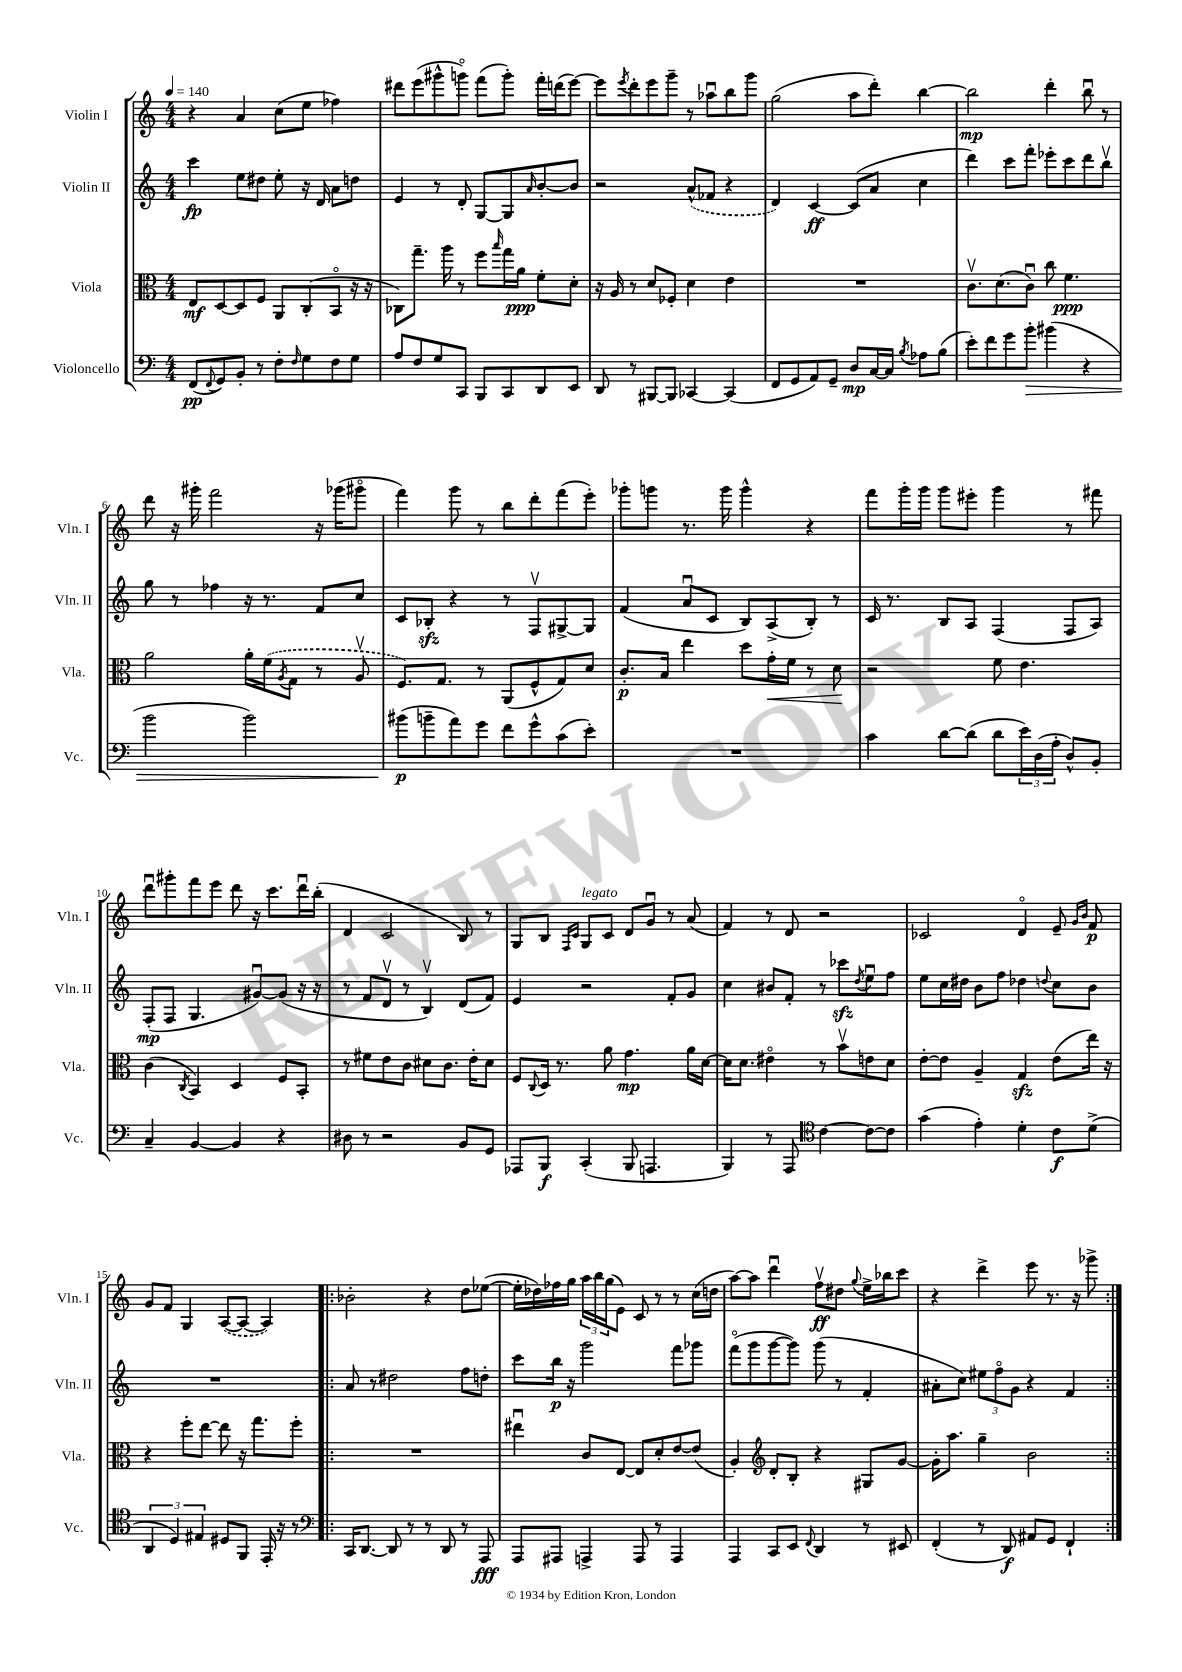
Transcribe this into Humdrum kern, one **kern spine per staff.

**kern	**dynam	**kern	**dynam	**kern	**dynam	**kern	**dynam
*part4	*part4	*part3	*part3	*part2	*part2	*part1	*part1
*staff4	*staff4	*staff3	*staff3	*staff2	*staff2	*staff1	*staff1
*I"Violoncello	*	*I"Viola	*	*I"Violin II	*	*I"Violin I	*
*I'Vc.	*	*I'Vla.	*	*I'Vln. II	*	*I'Vln. I	*
*clefF4	*	*clefC3	*	*clefG2	*	*clefG2	*
*k[]	*	*k[]	*	*k[]	*	*k[]	*
*M4/4	*	*M4/4	*	*M4/4	*	*M4/4	*
*MM140	*	*MM140	*	*MM140	*	*MM140	*
=1	=1	=1	=1	=1	=1	=1	=1
(8FF/L	pp	8E/L	mf	4ccc\	fp	4r	.
8qqFF/	.	.	.	.	.	.	.
8GG/)	.	[8D/	.	.	.	.	.
8BB'/J	.	8D/]	.	8ee\L	.	4a/	.
8r	.	8F/J	.	8dd#X\J	.	.	.
8F'\L	.	8AA/L	.	8ee'\	.	(8cc\L	.
16qqF/	.	.	.	.	.	.	.
8G\	.	(8C'/	.	16r	.	8ee\J	.
.	.	.	.	16d/	.	.	.
8F\	.	8BB/J	.	8a\L	.	4ff-X\)	.
8G\J	.	16r	.	8ddn\J	.	.	.
.	.	16r	.	.	.	.	.
=2	=2	=2	=2	=2	=2	=2	=2
8A/L	.	8C-X\L)	.	4e/	.	8ddd#X\L	.
8F/	.	8.gg~\J	.	.	.	(8eee\	.
8G/	.	.	.	8r	.	8ggg#X^^\	.
.	.	16aa\	.	.	.	.	.
8CC/J	.	8r	.	8d'/	.	8gggn\J)	.
8BBB/L	.	8ff\L	.	[8G/L	.	(8fff\L	.
.	.	16qqbb/	.	.	.	.	.
8CC/	.	16gg\L	.	8G/]	.	8ggg'\J)	.
.	.	16a\JJ	ppp	.	.	.	.
.	.	.	.	16qqa/	.	.	.
8DD/	.	8f'\L	.	[8b'/	.	16fff'\LL	.
.	.	.	.	.	.	(16dddn\J	.
8EE/J	.	8d'\J	.	8b/J]	.	[8eee\J)	.
=3	=3	=3	=3	=3	=3	=3	=3
8DD/	.	16r	.	2r	.	8eee\L]	.
.	.	16A/	.	.	.	.	.
.	.	.	.	.	.	8qeee/	.
8r	.	8r	.	.	.	8ddd'\	.
[8BBB#X/L	.	8d/L	.	.	.	8eee\	.
8BBB#/J]	.	8F-X'/J	.	.	.	8ggg~\J	.
[4CC-X/	.	4d\	.	(8a^^/L	.	8r	.
.	.	.	.	8f-X/J	.	8aa-Xu\L	.
(4CC-/]	.	4e\	.	4r	.	8bb\	.
.	.	.	.	.	.	8ggg\J	.
=4	=4	=4	=4	=4	=4	=4	=4
8FF/L	.	1r	.	4d/)	.	(2gg\	.
8GG/	.	.	.	.	.	.	.
8AA/)	.	.	.	[4c/	ff	.	.
8GG~/J	.	.	.	.	.	.	.
8D/L	mp	.	.	(8c/L]	.	8aa\L	.
[16C/L	.	.	.	8a/J	.	8ddd'\J)	.
16C/JJ]	.	.	.	.	.	.	.
8qB/	.	.	.	.	.	.	.
8A-X\L	.	.	.	4cc\	.	[4bb\	.
(8B\J	.	.	.	.	.	.	.
=5	=5	=5	=5	=5	=5	=5	=5
8e'\L)	.	8.cv\L	.	4ddd\)	.	2bb\]	mp
8f\	.	.	.	.	.	.	.
.	.	(8.d\	.	.	.	.	.
8g\	.	.	.	8ccc\L	.	.	.
!	!LO:HP:b	!	!	!	!	!	!
8b'\J	>	8cu\J)	.	8fff'\J	.	.	.
(4b#X\	.	8cc\	.	8eee-X'\L	.	4ddd'\	.
.	.	4.f\	ppp	8ccc\	.	.	.
4r	.	.	.	8ddd\	.	8bbu\	.
.	.	.	.	8bbv\J	.	8r	.
!!LO:LB:g=z
=6	=6	=6	=6	=6	=6	=6	=6
2b\	.	2a\	.	8gg\	.	8ddd\	.
.	.	.	.	8r	.	16r	.
.	.	.	.	.	.	16ggg#X'\	.
.	.	.	.	4ff-X\	.	2fff\	.
2b\)	.	16a'\LL	.	16r	.	.	.
.	.	(16f\J	.	8.r	.	.	.
.	.	8qA/	.	.	.	.	.
.	.	8G\J	.	.	.	.	.
.	.	8r	.	8f/L	.	16r	.
.	.	.	.	.	.	(16ggg-X\KL	.
.	.	8Av/	.	8cc/J	.	8ggg#X\J	.
=7	=7	=7	=7	=7	=7	=7	=7
(8b#X\L	p	8.F/L)	.	8c/L	.	4fff\)	.
8bn~\	]	.	.	8B-Xzz'/J	.	.	.
.	.	8.G/J	.	.	.	.	.
8a\)	.	.	.	4r	.	8ggg\	.
8g\J	.	8r	.	.	.	8r	.
8f\L	.	(8AA/L	.	8r	.	8bb\L	.
8g^^\	.	8F^^/	.	8Fv/L	.	8ddd'\	.
(8c\	.	8G/)	.	[8G#X^/	.	(8fff\	.
8e'\J)	.	8d/J	.	8G#/J]	.	8eee'\J)	.
=8	=8	=8	=8	=8	=8	=8	=8
1r	.	8.c'/L	p	(4f/	.	8ggg-X'\L	.
.	.	.	.	.	.	8gggn\J	.
.	.	16B/Jk	.	.	.	.	.
.	.	4ee\	.	8au/L	.	8.r	.
.	.	.	.	8c/J	.	.	.
.	.	.	.	.	.	16ggg\	.
.	.	8dd\L	.	8B/L)	.	4ggg^^\	.
!	!	!	!LO:HP:b	!	!	!	!
.	.	16g'\L	<	(8A^/	.	.	.
.	.	16f\JJ	.	.	.	.	.
.	.	8r	.	8B'/J)	.	4r	.
.	.	8d\	.	8r	.	.	.
.	.	.	[	.	.	.	.
=9	=9	=9	=9	=9	=9	=9	=9
4c\	.	2r	.	16c/	.	8fff\L	.
.	.	.	.	8.r	.	.	.
.	.	.	.	.	.	16ggg'\L	.
.	.	.	.	.	.	16ggg\JJ	.
[8d\L	.	.	.	8B/L	.	8ggg\L	.
(8d\J]	.	.	.	8A/J	.	8eee#X'\J	.
8d\L	.	8f\	.	(4F/	.	4ggg\	.
24e\L)	.	4.e\	.	.	.	.	.
(24D\	.	.	.	.	.	.	.
24A'\JJ	.	.	.	.	.	.	.
8D^^/L)	.	.	.	8F/L	.	8r	.
8BB'/J	.	.	.	8A/J)	.	8fff#X\	.
!!LO:LB:g=z
=10	=10	=10	=10	=10	=10	=10	=10
4C~/	.	(4c\	.	(8F'/L	mp	8dddu\L	.
.	.	.	.	8F/J	.	8ggg#X'\	.
.	.	8qC/	.	.	.	.	.
[4BB/	.	4BB/)	.	4.G/	.	8fff\	.
.	.	.	.	.	.	8eee\J	.
4BB/]	.	4D/	.	.	.	8ddd\	.
.	.	.	.	[8g#Xu/L)	.	16r	.
.	.	.	.	.	.	8.ccc\L	.
4r	.	8F/L	.	(8g#/J]	.	.	.
.	.	8BB'/J	.	16r	.	16dddu\L	.
.	.	.	.	16r	.	(16bb'\JJ	.
=11	=11	=11	=11	=11	=11	=11	=11
8D#X\	.	8r	.	8r	.	4d/	.
8r	.	8f#X\L	.	8f/L	.	.	.
2r	.	8e\	.	8dv/J	.	2c/	.
.	.	8c\J	.	8r	.	.	.
.	.	8d#X\L	.	4Bv/)	.	.	.
.	.	8.c\J	.	.	.	.	.
8BB/L	.	.	.	(8d/L	.	8B/)	.
.	.	16e'\KL	.	.	.	.	.
8GG/J	.	8d#\J	.	8f/J)	.	8r	.
=12	=12	=12	=12	=12	=12	=12	=12
8AAA-X/L	.	8F/L	.	4e/	.	8G/L	.
.	.	8qqC/	.	.	.	.	.
8BBB/J	f	16D/Jk	.	.	.	8B/J	.
.	.	8.r	.	.	.	.	.
.	.	.	.	.	.	16qqF/LL	.
.	.	.	.	.	.	16qqc/JJ	.
!	!	!	!	!	!	!LO:TX:a:i:t=legato	!
(4CC'/	.	.	.	2r	.	8G/L	.
.	.	8a\	.	.	.	8c/J	.
8BBB/	.	4.g\	mp	.	.	8d/L	.
4.AAAn/	.	.	.	.	.	8gu/J	.
.	.	.	.	8f'/L	.	8r	.
.	.	16a\LL	.	8g/J	.	(8a/	.
.	.	[16d\JJ	.	.	.	.	.
=13	=13	=13	=13	=13	=13	=13	=13
4BBB/)	.	16d\KL]	.	4cc\	.	4f/)	.
.	.	8.d\J	.	.	.	.	.
8r	.	4e#X\	.	8b#X/L	.	8r	.
8AAA/	.	.	.	8f'/J	.	8d/	.
*clefC4	*	*	*	*	*	*	*
[4c\	.	8r	.	8r	.	2r	.
.	.	8bv\L	.	8ccc-Xzz\L	.	.	.
.	.	.	.	8qdd/	.	.	.
8c\L_	.	8en\	.	8eeu\	.	.	.
8c\J]	.	8d\J	.	8ff\J	.	.	.
=14	=14	=14	=14	=14	=14	=14	=14
(4g\	.	[8e'\L	.	8ee\L	.	2c-X/	.
.	.	8e\J]	.	16cc\L	.	.	.
.	.	.	.	16dd#X\JJ	.	.	.
4e'\)	.	4A~/	.	8b\L	.	.	.
.	.	.	.	8ff\J	.	.	.
4d'\	.	4Gzz/	.	4dd-X\	.	4d/	.
.	.	.	.	8qqddn/	.	.	.
8c\L	f	(8e\L	.	8cc\L	.	8e~/	.
.	.	.	.	.	.	16qqg/LL	.
.	.	.	.	.	.	16qqb/JJ	.
(8d^\J	.	16ee\Jk)	.	8b\J	.	8f/	p
.	.	16r	.	.	.	.	.
!!LO:LB:g=z
=15	=15	=15	=15	=15	=15	=15	=15
6AA/	.	4r	.	1r	.	8g/L	.
.	.	.	.	.	.	8f/J	.
6D/)	.	.	.	.	.	.	.
.	.	8ff'\L	.	.	.	4G/	.
6E#X/	.	.	.	.	.	.	.
.	.	[8ee\J	.	.	.	.	.
8D#X/L	.	8ee\]	.	.	.	([8A/L	.
8FF/J	.	16r	.	.	.	8A/J_	.
.	.	8.gg\L	.	.	.	.	.
16EE'/	.	.	.	.	.	4A/])	.
16r	.	.	.	.	.	.	.
8r	.	8ff'\J	.	.	.	.	.
=16!|:	=16!|:	=16!|:	=16!|:	=16!|:	=16!|:	=16!|:	=16!|:
*clefF4	*	*	*	*	*	*	*
16CC/KL	.	1r	.	8a/	.	2b-X'\	.
[8.DD/J	.	.	.	.	.	.	.
.	.	.	.	8r	.	.	.
8DD/]	.	.	.	2dd#X\	.	.	.
8r	.	.	.	.	.	.	.
8r	.	.	.	.	.	4r	.
8DD/	.	.	.	.	.	.	.
8r	.	.	.	8ff\L	.	8dd\L	.
8AAA/	fff	.	.	8ddn'\J	.	([8ee-X\J	.
=17	=17	=17	=17	=17	=17	=17	=17
8AAA/L	.	4ee#Xu\	.	8ccc\L	.	16ee-'\LL]	.
.	.	.	.	.	.	16dd-X\)	.
8AAA#X/J	.	.	.	16bb\Jk	p	16ff-X\	.
.	.	.	.	16r	.	16gg\JJ	.
4AAAn^/	.	8c/L	.	2ggg\	.	24aa\LL	.
.	.	.	.	.	.	24bb\	.
.	.	.	.	.	.	(24gg\J	.
.	.	[8E/J	.	.	.	8e\J)	.
8AAA/	.	8E/L]	.	.	.	8c/	.
8r	.	8d'/	.	.	.	8r	.
4AAA/	.	[8e/	.	8fff\L	.	8r	.
.	.	(8e/J]	.	8ggg-X\J	.	(16cc\LL	.
.	.	.	.	.	.	16ddn\JJ	.
=18	=18	=18	=18	=18	=18	=18	=18
4AAA/	.	4A'/)	.	(8fff\L	.	[8aa\L)	.
.	.	.	.	8ggg\	.	8aa\J]	.
*	*	*clefG2	*	*	*	*	*
8CC/L	.	8d'/L	.	[8ggg\	.	4dddu\	.
8EE/J	.	8B'/J	.	8ggg\J])	.	.	.
8qqFF/	.	.	.	.	.	.	.
4DD/	.	4r	.	(8ggg\	.	8ffv\L	ff
.	.	.	.	8r	.	8dd#X\J	.
.	.	.	.	.	.	8qqgg/	.
8r	.	8G#X/L	.	4f'/	.	16ee^\LL	.
.	.	.	.	.	.	16bb-X\J	.
8EE#X/	.	[8g/J	.	.	.	8ccc\J	.
=19	=19	=19	=19	=19	=19	=19	=19
(4FF'/	.	16g'\KL]	.	8a#X'\L	.	4r	.
.	.	8.aa\J	.	.	.	.	.
.	.	.	.	8cc\J)	.	.	.
8r	.	4gg~\	.	12ee#X\L	.	4ddd^\	.
.	.	.	.	12ff\	.	.	.
8DD/)	f	.	.	.	.	.	.
.	.	.	.	12g\J	.	.	.
8AA#X/L	.	2b\	.	4r	.	8eee\	.
8GG/J	.	.	.	.	.	8.r	.
4FF`/	.	.	.	4f/	.	.	.
.	.	.	.	.	.	16r	.
.	.	.	.	.	.	8ggg-X^\	.
=:|!	=:|!	=:|!	=:|!	=:|!	=:|!	=:|!	=:|!
*-	*-	*-	*-	*-	*-	*-	*-
